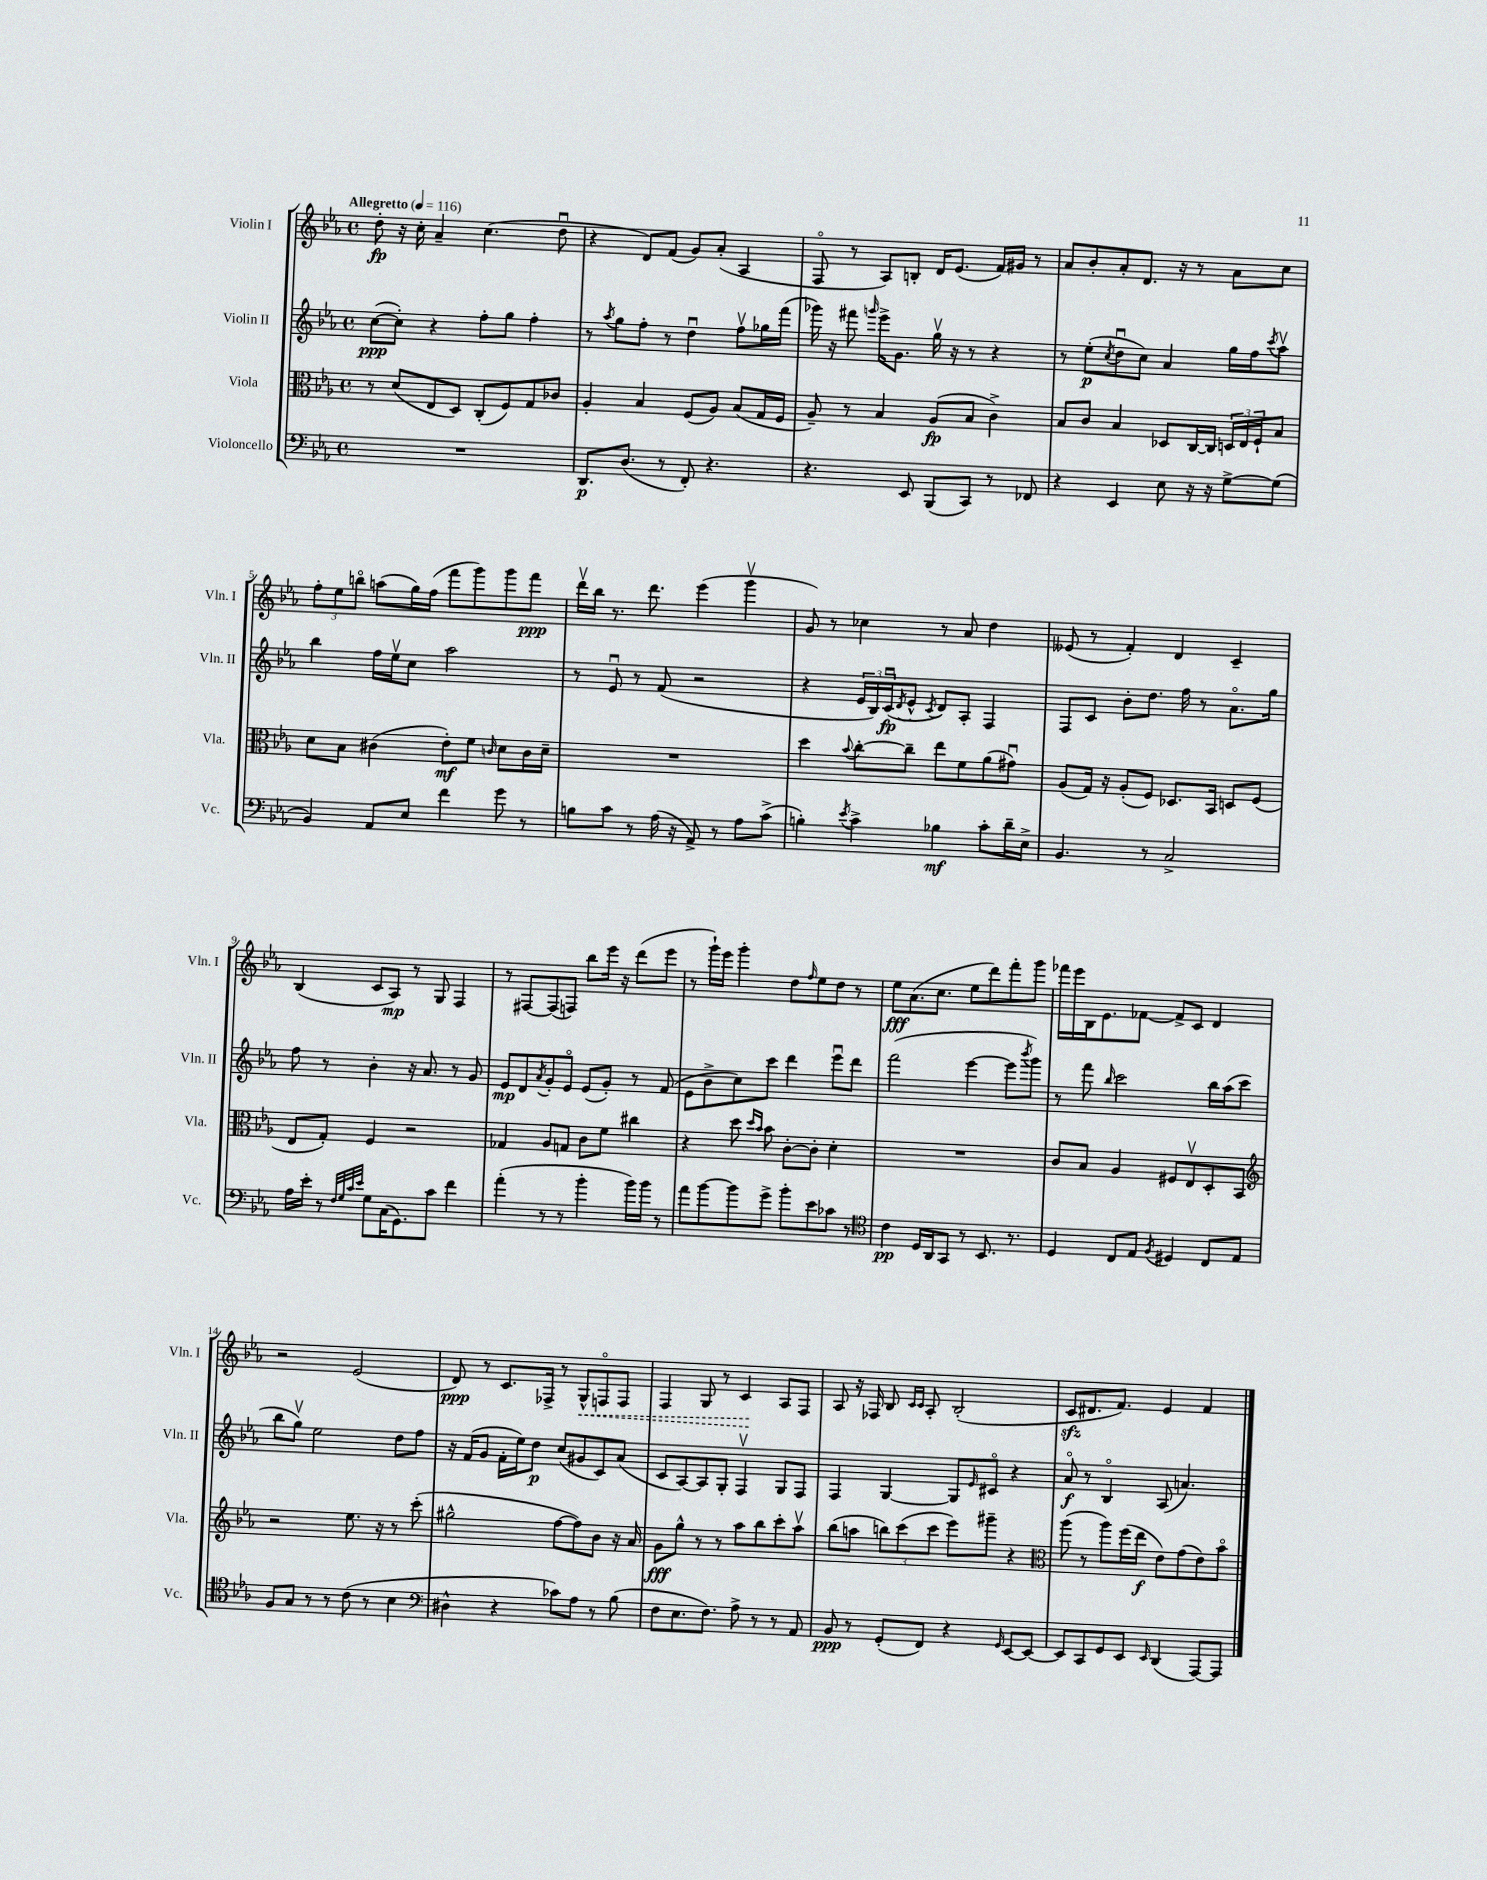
<<
\new StaffGroup <<
\new Staff = "s0" \with { instrumentName = "Violin I" shortInstrumentName = "Vln. I" } {
    \clef treble \key ees \major \defaultTimeSignature \time 4/4 \tempo "Allegretto" 4 = 116
    d''8-.\fp r16 c''16-. aes'4-- c''4.( d''8\downbow |
    r4 d'8) f'8( g'8) aes'8-.( aes4 |
    f8\flageolet r8 aes8) b8-. d'16 ees'8.( f'16) gis'16 r8 |
    aes'8 bes'8-. aes'8-. d'8. r16 r8 aes'8 c''8 |
    \tuplet 3/2 { f''8-. ees''8 b''8\flageolet } a''8( g''16) f''16( f'''8 g'''8) g'''8 f'''8\ppp |
    d'''16\upbow bes''16 r8. d'''8. ees'''4( g'''4\upbow |
    g'8) r8 ces''4 r8 aes'8 d''4 |
    eeses'8( r8 f'4-.) d'4 c'4-- |
    bes4( c'8 aes8\mp) r8 g8 f4 |
    r8 fis8~ fis8( f8) bes''8 ees'''16 r16 d'''8( ees'''8 |
    r8 g'''16-!) ees'''16 g'''4-. d''8 \grace { f''16 } ees''8 d''8 r8 |
    ees''8\fff aes'8.( c''8. ees''8 d'''8) f'''8-. g'''8 |
    fes'''16 ees'''16 bes16 ees'8. fes'8~ fes'8-> c'8 d'4 |
    r2 ees'2( |
    d'8\ppp) r8 c'8. fes16-> r8 \once \override Hairpin.style = #'dashed-line g8-^\< f8\flageolet f8 |
    f4 g8 r8 c'4\! aes8 f8 |
    aes8 r16 fes16 bes8 \grace { c'16 c'16 } aes8-. bes2-.( |
    c'8\sfz dis'8. f'8.) ees'4 f'4 \bar "|." |
}
\new Staff = "s1" \with { instrumentName = "Violin II" shortInstrumentName = "Vln. II" } {
    \clef treble \key ees \major \defaultTimeSignature \time 4/4
    c''8~\ppp( c''8-.) r4 f''8-. g''8 f''4-. |
    r8 \acciaccatura { aes''8 } g''8 f''8-. r8 d''4\downbow f''8\upbow ges''16 f'''16( |
    ges'''16) r16 fis'''8 \grace { g'''16 } ees'''16-> g'8. g''16\upbow r16 r8 r4 |
    r8 ees''8-.\p( \acciaccatura { c''8 } d''8\downbow c''8) aes'4 g''16 f''16 \acciaccatura { c'''8 } aes''8\upbow |
    bes''4 f''16 ees''16\upbow c''8 aes''2 |
    r8 ees'8\downbow r8 f'8( r2 |
    r4 \tuplet 3/2 { ees'16 bes16) c'16\downbow\fp( } \acciaccatura { d'8 } ees'8-^ \acciaccatura { c'8 } d'8) aes8-. f4 |
    f8 c'8 bes'8-. d''8. f''16 r8 aes'8.\flageolet g''16 |
    f''8 r8 bes'4-. r16 aes'8. r8 g'8 |
    ees'8\mp d'8 \acciaccatura { aes'8 } g'8-. ees'8\flageolet ees'8( g'8-.) r8 f'8( |
    ees'8 bes'8-> c''8) c'''8 d'''4 ees'''8\downbow d'''8 |
    f'''2( ees'''4~ ees'''8 \acciaccatura { bes'''8 } g'''8) |
    r8 f'''8 \grace { bes''16 } c'''2 bes''16 aes''16( c'''8 |
    bes''8 g''8\upbow) ees''2 d''8 f''8 |
    r16 f'16( g'8 f'16-. ees''16) d''8\p c''8( gis'8 c'8) aes'8( |
    c'8 aes8~) aes8 g8-. f4\upbow g8 f8 |
    f4 g4~ g8 \grace { ees'16 } cis'8\flageolet r4 |
    aes'8\flageolet\f r8 bes4\flageolet aes8( a'4.) \bar "|." |
}
\new Staff = "s2" \with { instrumentName = "Viola" shortInstrumentName = "Vla." } {
    \clef alto \key ees \major \defaultTimeSignature \time 4/4
    r8 d'8( ees8 d8) c8-.( f8) g8 ces'8 |
    aes4-. bes4 f8( aes8) bes8( g16 f16 |
    aes8--) r8 bes4 aes8\fp( bes8 c'4->) |
    bes8 c'8 bes4 des8 c16~ c16 \tuplet 3/2 { d16 ees16 f16-! } bes8 |
    d'8 bes8 cis'4( ees'8-.\mf) f'8 \grace { c'16 } d'8 c'16 d'16-- |
    R1 |
    d''4 \appoggiatura { bes'8 } c''8~-. c''8-- ees''8 f'8 aes'8( gis'8\downbow) |
    aes8( g16) r16 aes8-.( f8) des8. bes,16 d8 f8( |
    ees8 g8-.) f4 r2 |
    ges4 aes8 g8 c'8 f'8 cis''4 |
    r4 d''8 \grace { d''16 bes'16 } bes'8 c'8~-. c'8-. d'4-. |
    R1 |
    c'8 bes8 aes4 fis8 ees8\upbow d8-. bes,8 |
    \clef treble r2 ees''8. r16 r8 c'''8-.( |
    gis''2-^ f''8~ f''8) bes'8 r16 aes'16 |
    g'8\fff g''8-^ r8 r8 aes''8 bes''8 c'''8-. aes''8\upbow |
    bes''8( a''8 \tuplet 3/2 { b''8) c'''8( c'''8 } ees'''8) gis'''8-- r4 |
    \clef alto aes''8( r8 aes''8) f''16( ees''16\f ees'8) g'8( ees'8) bes'8\flageolet \bar "|." |
}
\new Staff = "s3" \with { instrumentName = "Violoncello" shortInstrumentName = "Vc." } {
    \clef bass \key ees \major \defaultTimeSignature \time 4/4
    R1 |
    d,8.\p d8.( r8 f,8-.) r4. |
    r4. ees,8 bes,,8( c,8) r8 fes,8 |
    r4 ees,4 ees8 r16 r16 g8~-> g8( |
    bes,4) aes,8 ees8 f'4 g'8 r8 |
    b8 c'8 r8 aes16( r16 aes,8->) r8 aes8 c'8->( |
    b4-.) \acciaccatura { ees'8 } c'4-> bes4\mf c'8-. d'16-- ees16-> |
    bes,4. r8 c2-> |
    aes16 ees'16-. r8 \grace { f32 g32 c'32 ees'32 } g8 c16( g,8.) c'8 f'4 |
    aes'4-.( r8 r8 bes'4-. bes'16) bes'16 r8 |
    aes'8 bes'8~ bes'8 g'8-> bes'8-. ees'8 ces'8 r8 |
    \clef tenor c'4\pp d16 aes,16 g,8 r8 bes,8. r8. |
    d4 c8 ees8 \acciaccatura { f8 } dis4 c8 ees8 |
    f8 g8 r8 r8 c'8( r8 bes4 |
    \clef bass dis4-^ r4 ces'8) aes8 r8 bes8( |
    f8 ees8. f8.) aes8-> r8 r8 aes,8 |
    bes,8\ppp r8 g,8-.( f,8) r4 \grace { g,16 } ees,8~ ees,8~ |
    ees,8 c,8 g,8 ees,8 \grace { ees,16 } d,4( aes,,8~) aes,,8 \bar "|." |
}
>>
>>
